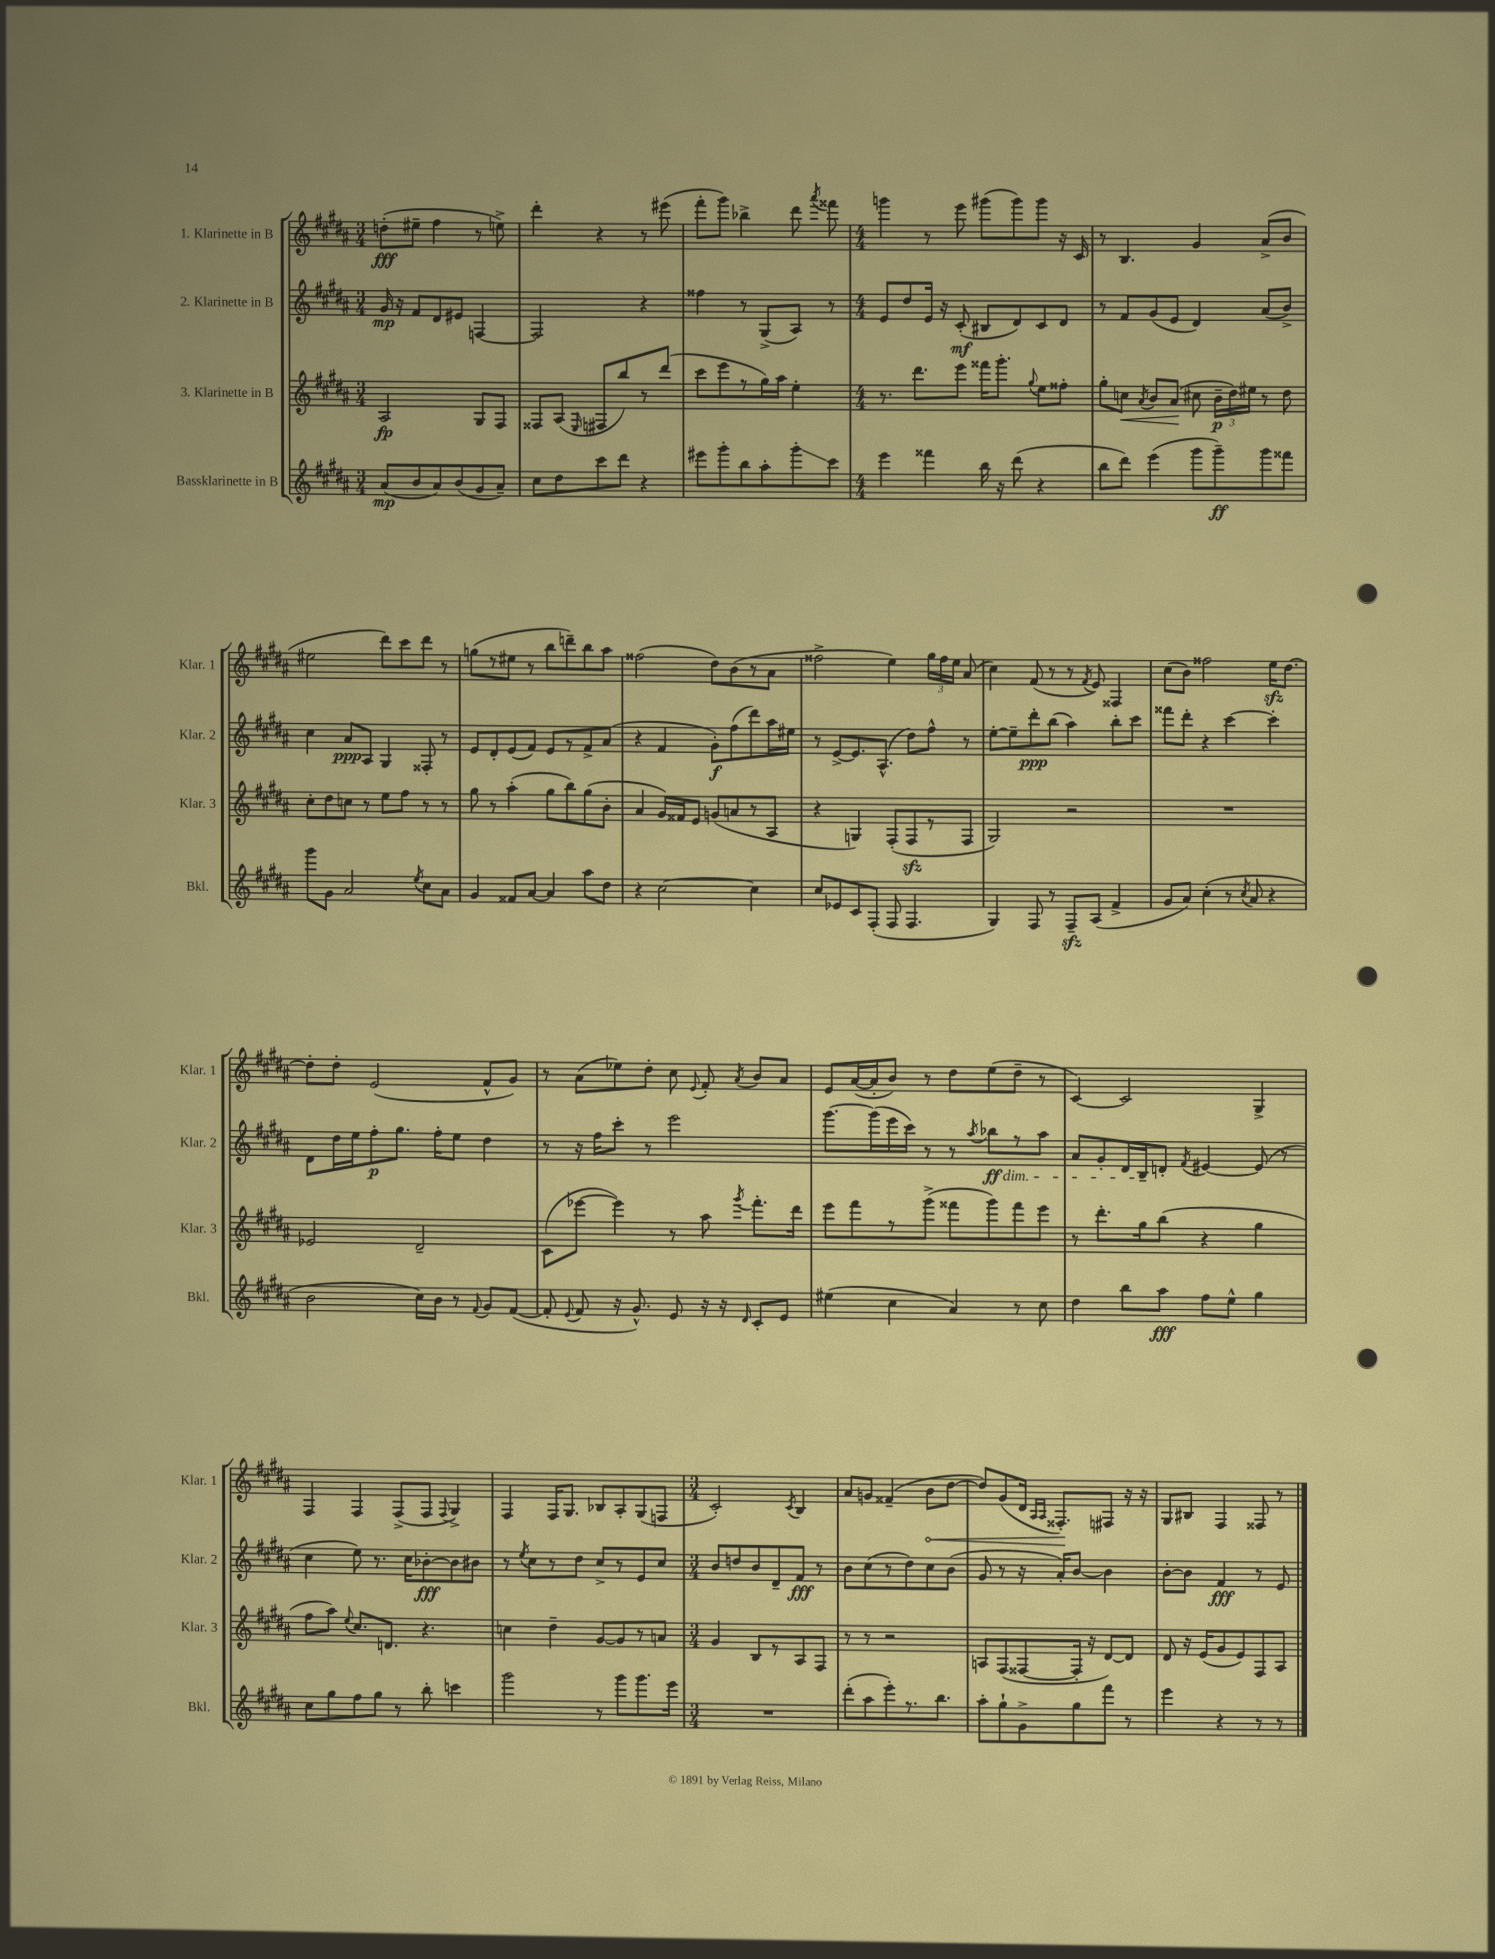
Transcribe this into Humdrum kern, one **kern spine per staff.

**kern	**kern	**kern	**kern
*staff4	*staff3	*staff2	*staff1
*clefG2	*clefG2	*clefG2	*clefG2
*k[f#c#g#d#a#]	*k[f#c#g#d#a#]	*k[f#c#g#d#a#]	*k[f#c#g#d#a#]
*M3/4	*M3/4	*M3/4	*M3/4
(8a#	2A#	16g#	(8dd'
.	.	16r	.
8b	.	8f#	8ee#~
8a#)	.	8d#	4ff#
(8b	.	8e#	.
8g#	8G#	[4F	8r
8a#~)	8F#	.	8ee^)
=	=	=	=
8cc#	8F##	2F]	4ddd#'
8dd#	(8A#	.	.
.	16qqE	.	.
8ccc#	8F#	.	4r
8ddd#	8bb)	.	.
4r	8r	4r	8r
.	(8ddd#	.	(8eee#
=	=	=	=
8eee#	8ccc#	4ff##	8fff#'
8ggg#'	8eee	.	8ggg#)
8bb	8r	8r	4bb-^
8aa#'	16gg#)	(8G#^	.
.	16aa#	.	.
8ggg#'	4ee'	8A#)	8ddd#
.	.	.	8qaaa#
8ccc#	.	8r	8fff##
=	=	=	=
*M4/4	*M4/4	*M4/4	*M4/4
4eee	8.r	8e	4ggg
.	.	8dd#	.
.	8.ddd#	.	.
4fff##	.	16e	8r
.	.	16r	.
.	8eee	(8c#'	8eee
16bb	16fff##	8B#	(8ggg#
16r	8.ggg#'	.	.
(8ddd#	.	8d#)	8ggg#)
.	8qqgg#	.	.
4r	8ee	8c#	8ggg#
.	8ff##'	8d#	16r
.	.	.	16c#
=	=	=	=
8bb	8gg#'	8r	8r
8ddd#)	8cc	8f#	4.B
.	8qa#	.	.
(4eee	8b	(8g#	.
.	(8a#	8e	.
8ggg#	8cc#	4d#)	4g#
8ggg#~)	24b~	.	.
.	24dd#)	.	.
.	24ee#	.	.
8ggg#	8r	(8a#	(8a#^
8fff##	8dd#	8b^)	8b
=	=	=	=
8ggg#	8cc#'	4cc#	2ee#
8g#	8dd#	.	.
2a#	8cc	8a#	.
.	8r	8A#	.
.	8ee	4G#	8ddd#)
.	8ff#	.	8ccc#
8qee	.	.	.
8cc#	8r	8F##'	8ddd#
8a#	8r	8r	8r
=	=	=	=
4g#	8gg#	8e	(8gg
.	8r	8d#'	8r
8f##	(4aa#'	(8e	8ee#
[8a#	.	8f#)	8r
4a#]	8gg#	8e	8bb
.	8bb)	8r	8ddd~)
8aa#	(8gg#	8f#^	8bb
8dd#	8b'	(8a#	8aa#
=	=	=	=
4r	4a#	4r	(2ff##
[2cc#	16g#)	4f#	.
.	16f##	.	.
.	8e	.	.
.	(8g	8g#')	8dd#)
.	8a	(8ff#	(8b
4cc#]	8r	8ddd#)	8r
.	8A#	16aa#	8a#
.	.	16ee#	.
=	=	=	=
8cc#	4r	8r	2ff##^
8e-	.	[8e^	.
8c#	4G)	8.e]	.
(8F#'	.	.	.
.	.	(8.A#^^	.
8F#	(8F#'	.	4ee)
4.F#	8F#	8dd#)	.
.	8r	8ff#^^	24gg#
.	.	.	24ff##
.	.	.	24ee
.	8F#	8r	(8a#
=	=	=	=
4G#)	2G#)	[8ee'	4cc#)
.	.	8ee~]	.
8F#	.	8ddd#'	(8f#
8r	.	(8bb	8r
8F#~	2r	4aa#)	8r
.	.	.	8qf#
(8A#	.	.	8e)
4f#^	.	8bb'	4F##
.	.	8ccc#	.
=	=	=	=
8g#	1r	8fff##	(8cc#
8a#)	.	8ddd#'	8b)
(4cc#'	.	4r	2ff##
8r	.	[4ccc#	.
8qcc#	.	.	.
8a#	.	.	.
4r	.	4ccc#']	16ee
.	.	.	[8.dd#
=	=	=	=
2b	2e-	8d#	8dd#']
.	.	16dd#	8dd#'
.	.	16ee	.
.	.	8ff#'	(2e
.	.	8.gg#	.
16cc#)	2d#~	.	.
16b	.	16ff#'	.
8r	.	8ee	.
8qqf#	.	.	.
8g#	.	4dd#	8f#^^
([8f#	.	.	8g#)
=	=	=	=
8f#']	(8c#	8r	8r
8qqe	.	.	.
8f#	[8eee-	16r	(8a#
.	.	16ff#	.
16r	4eee-])	8ccc#'	8ee-)
8.g#^^)	.	.	.
.	.	8r	8dd#'
8e	8r	2eee	8cc#
.	.	.	8qqe
16r	8aa#	.	8f#'
16r	.	.	.
16qqd#	8qggg#	.	8qa#
8c#'	8.fff#'	.	8b
8e	.	.	8a#
.	16ddd#	.	.
=	=	=	=
(4ee#	8eee	[8.ggg#	8e
.	8fff#	.	([16a#
.	.	(16ggg#]	16a#']
4cc#	8r	16eee	8b)
.	.	16ccc#)	.
.	(8ggg#^	8r	8r
4a#)	8fff##	8r	8dd#
.	.	8qaa#	.
.	8ggg#)	8bb-	(8ee
8r	8fff##	8r	8dd#~
8cc#	8eee	8aa#	8r
=	=	=	=
4dd#	8r	8a#	[4c#)
.	8.ddd#'	8g#'	.
8bb	.	16d#	2c#]
.	16gg#	16B~	.
8aa#	(8bb	8d'	.
.	.	8qf#	.
8ff#	4r	[4e#	.
8ee^^	.	.	.
4gg#	4gg#	(8e#]	4G#^
.	.	8r	.
=	=	=	=
8cc#	8ff#	4cc#	4F#
8gg#	8aa#)	.	.
.	8qqee	.	.
8ff#	8.cc#	8ee)	4F#
8gg#	.	8.r	.
.	8.d	.	.
8r	.	.	(8F#^
.	.	16cc#	.
8bb'	4.r	[8b-'	8F#
.	.	.	8qqF#
4ccc	.	8b-]	4G#^)
.	.	8b#	.
=	=	=	=
2ggg#	4cc	8r	4F#
.	.	8qee	.
.	.	8cc#	.
.	4dd#~	8r	16F#
.	.	.	8.G#
.	.	8dd#	.
8r	[8g#	8cc#^	8B-
8ggg#	8g#]	8r	8A#'
8.ggg#	8r	8e	(8G#
.	8a	8cc#	8F
16eee	.	.	.
=	=	=	=
*M3/4	*M3/4	*M3/4	*M3/4
2.r	4g#	8b	2c#')
.	.	8dd	.
.	8B	8b	.
.	8r	8d#~	.
.	.	.	8qc#
.	8A#	8f#	4B
.	8F#	8r	.
=	=	=	=
(8ddd#'	8r	8b	8a#
8aa#	8r	(8cc#	8g
8eee')	2r	8r	(4f##~
8.r	.	8dd#)	.
.	.	8cc#	8b
8.bb	.	.	.
.	.	(8b	[8dd#
=	=	=	=
8aa#'	8A	8g#	8dd#])
8gg#`	(8F#	8r	(8g#
8g#^	[8F##	16r	16d#
.	.	.	16qqA#
.	.	.	16qqA#
.	.	16a#')	8.F##')
8gg#	16F##']	[8b	.
.	16r	.	.
8fff#	[8d#)	4b]	8F#
8r	8d#]	.	16r
.	.	.	16r
=	=	=	=
4eee	8d#	[8b'	8G#
.	16r	8b]	8B#
.	(16e	.	.
4r	8g#	4f#	4F#
.	8e)	.	.
8r	8F#	8r	8F##
8r	8A#	8e	8r
==	==	==	==
*-	*-	*-	*-
